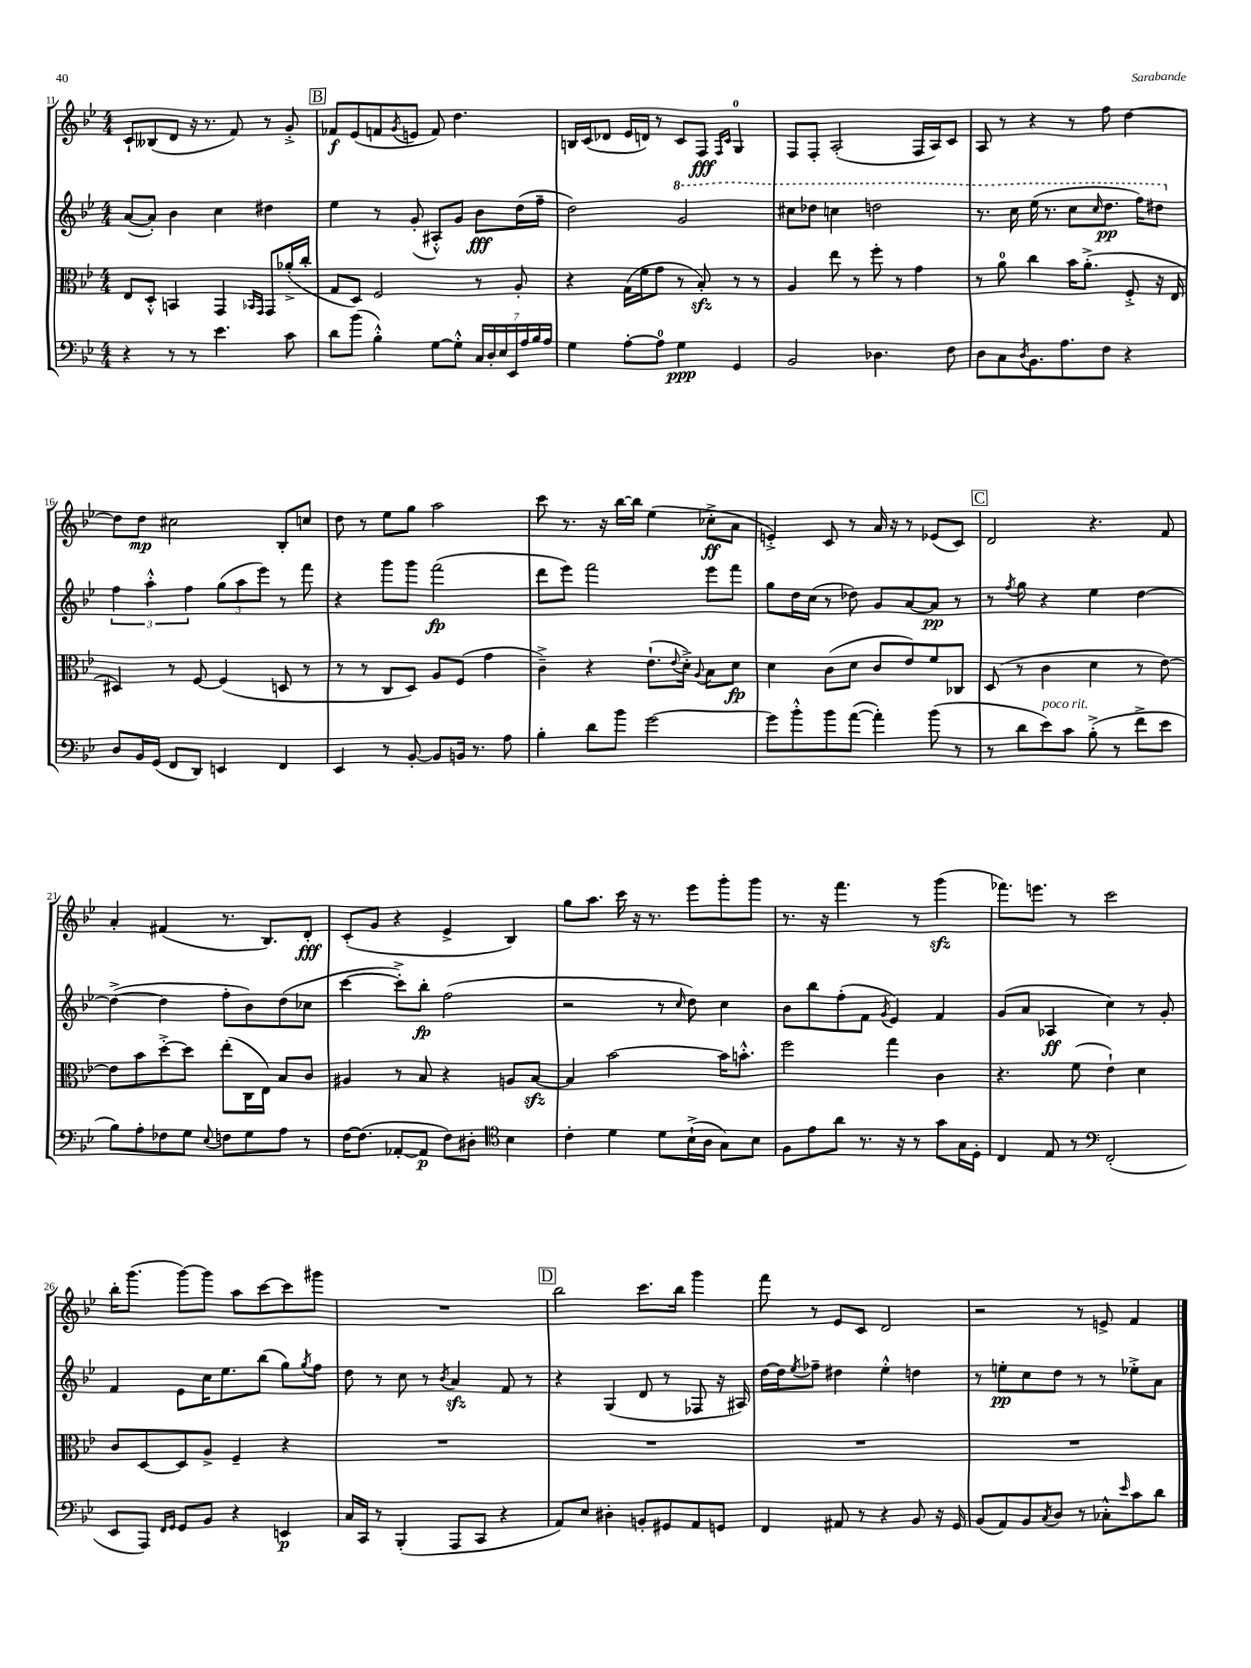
<<
\new StaffGroup <<
\new Staff = "s0" {
    \clef treble \key bes \major \numericTimeSignature \time 4/4
    c'8-! beses8( d'8 r16 r8. f'8) r8 g'8-.-> |
    \mark \markup { \box "B" } fes'8\f ees'8( f'8 \acciaccatura { g'8 } e'8 f'8) d''4. |
    b16 c'16( des'8 ees'16 d'16) r8 c'8 f8\fff \grace { f16 c'16 } g4-0 |
    f8 f8-. a2-.( f16 a16) c'8 |
    a8 r8 r4 r8 f''8 d''4~ |
    d''8 d''8\mp cis''2 bes8-. c''8 |
    d''8 r8 ees''8 g''8 a''2 |
    c'''8 r8. r16 bes''16~ bes''16 ees''4( ces''8-.->\ff a'8 |
    e'4-.->) c'8 r8 a'16 r16 r8 ees'8( c'8) |
    \mark \markup { \box "C" } d'2 r4. f'8 |
    a'4-. fis'4( r8. bes8.) d'8-.\fff |
    c'8-.( g'8 r4 ees'4-> bes4) |
    g''8 a''8. c'''16 r16 r8. ees'''8 g'''8-. g'''8 |
    r8. r16 f'''4. r8 g'''4\sfz( |
    fes'''8.) e'''8. r8 c'''2 |
    bes''16-. g'''8.( g'''8~) g'''8 a''8 c'''8~ c'''8 gis'''8 |
    R1 |
    \mark \markup { \box "D" } bes''2 c'''8. bes''16 g'''4 |
    f'''8 r8 ees'8 c'8 d'2 |
    r2 r8 e'8-> f'4 \bar "|." |
}
\new Staff = "s1" {
    \clef treble \key bes \major \numericTimeSignature \time 4/4
    a'8~( a'8-.) bes'4 c''4 dis''4 |
    \mark \markup { \box "B" } ees''4 r8 g'8-.( ais8-.-^) g'8 bes'8\fff d''16( f''16-- |
    d''2) \ottava #1 g''2 |
    cis'''8 des'''8 c'''4 d'''2 |
    r8. c'''16 ees'''16( r8. c'''8 \grace { c'''16 } d'''8.\pp f'''16) dis'''8 \ottava #0 |
    \tuplet 3/2 { f''4 a''4-.-^ f''4 } \tuplet 3/2 { g''8( a''8 ees'''8) } r8 f'''8 |
    r4 g'''8 g'''8 f'''2\fp( |
    d'''8 ees'''8) f'''2 ees'''8 f'''8 |
    g''8 d''16 c''16( r8 des''8) g'8 a'8~ a'8\pp r8 |
    \mark \markup { \box "C" } r8 \acciaccatura { f''8 } g''8 r4 ees''4 d''4~ |
    d''4~->( d''4 f''8-. bes'8) d''8( ces''8 |
    c'''4~ c'''8-.->) bes''8-.\fp f''2( |
    r2 r8 \grace { c''16 } d''8) c''4 |
    bes'8 bes''8 f''8-.( f'8 \acciaccatura { g'8 } ees'4) f'4 |
    g'8( a'8 aes4\ff c''4) r8 g'8-. |
    f'4 ees'8 c''16 ees''8. bes''8( g''8) \acciaccatura { g''8 } f''8 |
    d''8 r8 c''8 r8 \acciaccatura { bes'8 } a'4\sfz f'8 r8 |
    \mark \markup { \box "D" } r4 g4( d'8 r8 fes8 r16 ais16) |
    d''16~ d''16 \acciaccatura { ees''8 } fes''8-- dis''4 ees''4-.-^ d''4 |
    r8 e''8-.\pp c''8 d''8 r8 r8 ees''8-.-> a'8 \bar "|." |
}
\new Staff = "s2" {
    \clef alto \key bes \major \numericTimeSignature \time 4/4
    ees8 d8-.-^ b,4 g,4 \grace { bes,16 g,16 } g,8 aes'16-.->( c''16-. |
    \mark \markup { \box "B" } g8 d8) f2 r8 a8-. |
    r4 g16( f'16 g'8 r8 bes8-.\sfz) r8 r8 |
    a4 ees''8 r8 f''8-. r8 g'4 |
    r8 a'8-0 c''4 bes'16 a'8.-.->( f8-.-> r16 ees16 |
    dis4) r8 f8~ f4( d8 r8 |
    r8 r8 c8 d8) a8 f8( g'4 |
    c'4--->) r4 ees'8.-!( \appoggiatura { ees'8 } d'16-.->) \appoggiatura { a8 } bes8 d'8\fp |
    d'4 c'8( d'8 c'8 ees'8) f'8 ces8 |
    \mark \markup { \box "C" } d8( r8 c'4 d'4 r8 ees'8~) |
    ees'8 bes'8 d''8~-.-> d''8 ees''8-.( c16 ees16) bes8 c'8 |
    ais4 r8 bes8 r4 a8 bes8~\sfz |
    bes4 bes'2~ bes'16 b'8.-.-^ |
    f''2 g''4 c'4 |
    r4. f'8( ees'4-!) d'4 |
    c'8 d8~ d8 a8-> f4-- r4 |
    R1 |
    \mark \markup { \box "D" } R1 |
    R1 |
    R1 \bar "|." |
}
\new Staff = "s3" {
    \clef bass \key bes \major \numericTimeSignature \time 4/4
    r4 r8 r8 ees'4. c'8 |
    \mark \markup { \box "B" } d'8 bes'8( bes4-.-^) g8~ g8-.-^ \tuplet 7/4 { c16 d16-. ees16 ees,16 a16 bes16 a16 } |
    g4 a8~-. a8-0 g4\ppp g,4 |
    bes,2 des4. f8 |
    d8 c8 \acciaccatura { d8 } bes,8. a8. f8 r4 |
    d8 bes,16 g,16( f,8 d,8) e,4 f,4 |
    ees,4 r8 bes,8~-. bes,8 b,16 r8. a8 |
    bes4-. d'8 bes'8 g'2~ |
    g'8 bes'8-.-^ bes'8 a'8~( a'4-.) bes'8( r8 |
    \mark \markup { \box "C" } r8 d'8 ees'8^\markup { \italic "poco rit." }) c'8 bes8-.->( r8 f'8-> ees'8 |
    bes8) a8-. fes8 g8 \appoggiatura { ees8 } f8 g8 a8 r8 |
    f16~ f8.( aes,8~-. aes,8\p f8) dis8-. \clef tenor bes4 |
    c'4-. d'4 d'8 bes16-!->( a16 g8) bes8 |
    f8 ees'8 a'8 r8. r16 r8 g'8 g16 d16-. |
    c4 ees8 r8 \clef bass f,2-.( |
    ees,8 a,,8) \grace { f,16 g,16 } g,8 bes,8 r4 e,4\p |
    c16 c,16 r8 bes,,4-.( a,,8 c,8 r4 |
    \mark \markup { \box "D" } a,8) ees8 dis4-. b,8-. gis,8 a,8 g,8 |
    f,4 ais,8 r8 r4 bes,8 r16 g,16 |
    bes,8( a,8) bes,8 \acciaccatura { c8 } d8 r8 ces8-.-^ \grace { ees'16 } c'8 d'8 \bar "|." |
}
>>
>>
\layout { \context { \Score currentBarNumber = #11 } }
